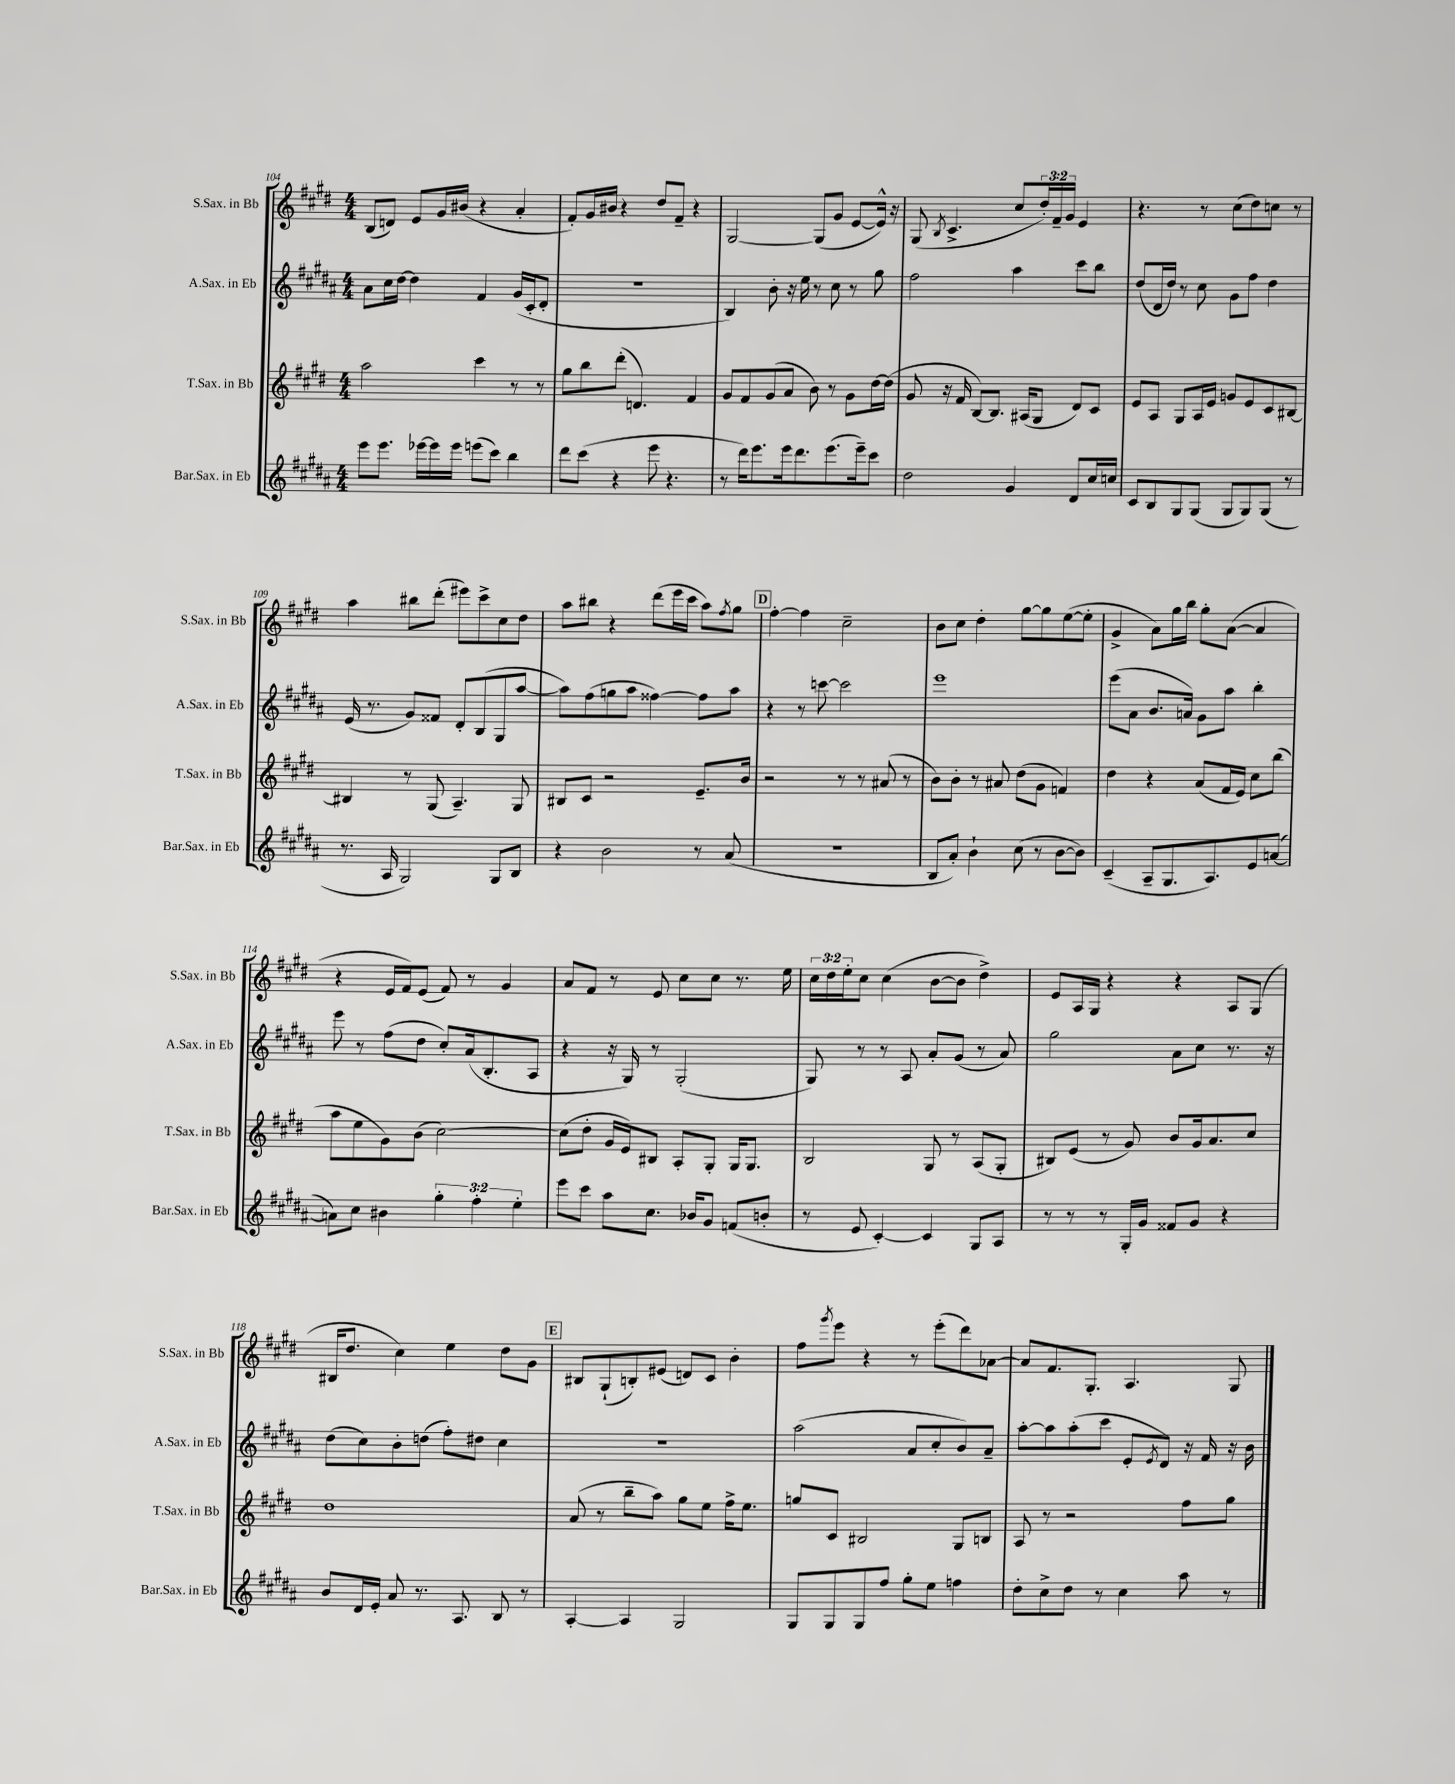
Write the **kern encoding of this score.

**kern	**kern	**kern	**kern
*part4	*part3	*part2	*part1
*staff4	*staff3	*staff2	*staff1
*I"Bar.Sax. in Eb	*I"T.Sax. in Bb	*I"A.Sax. in Eb	*I"S.Sax. in Bb
*I'Bar.Sax. in Eb	*I'T.Sax. in Bb	*I'A.Sax. in Eb	*I'S.Sax. in Bb
*clefG2	*clefG2	*clefG2	*clefG2
*k[f#c#g#d#a#]	*k[f#c#g#d#]	*k[f#c#g#d#a#]	*k[f#c#g#d#]
*M4/4	*M4/4	*M4/4	*M4/4
=104	=104	=104	=104
8eee\L	2aa\	8a#\L	(8B/L
8.eee\J	.	16cc#\L	8dn/J)
.	.	[16dd#\JJ	.
.	.	4dd#\]	8e/L
[16eee-X\LL	.	.	.
16eee-\]	.	.	16g#/L
16eee-\JJ	.	.	(16b#X/JJ
(8eeen\L	4ccc#\	4f#/	4r
8ccc#\J)	.	.	.
4bb\	8r	(16g#/LL	4a'/
.	.	16c#'/J	.
.	8r	8d#'/J	.
=105	=105	=105	=105
8ddd#\L	8gg#\L	1r	8f#'/L)
(8ccc#\J	8bb\	.	16g#/L
.	.	.	16b#X/JJ
4r	(8ddd#'\J	.	4r
.	4.dn/)	.	.
8eee\	.	.	8dd#/L
4.r	.	.	8f#~/J
.	4f#/	.	4r
=106	=106	=106	=106
8r	8g#/L	4B/)	[2G#/
16ddd#\KL)	8f#/	.	.
8.eee\	.	.	.
.	(8g#/	8b'\	.
16eee\k	8a/J	16r	.
8.ddd#\	.	16ee\	.
.	8b\)	8r	(8G#/L]
(8.eee\	8r	8cc#\	8g#/J
.	8g#\L	8r	[8e/L
16eee~\k)	.	.	.
8ccc#\J	[16dd#\L	8gg#\	16e^^/Jk])
.	(16dd#\JJ]	.	16r
=107	=107	=107	=107
2dd#\	8g#/	2ff#\	(8G#/
.	.	.	8qB/
.	16r	.	4.c#^/
.	16f#/	.	.
.	[8B/L)	.	.
.	8.B/J]	.	.
4g#/	.	4aa#\	8cc#/L
.	(16A#X/KL	.	.
.	8G#/J	.	24dd#'/L)
.	.	.	24f#~/
.	.	.	24g#/JJ
8d#/L	8d#/L)	8ccc#\L	4e/
16cc#/L	8c#/J	8bb\J	.
16ccn/JJ	.	.	.
=108	=108	=108	=108
8c#/L	8e/L	(8dd#/L	4.r
8B/	8A/J	16d#/L	.
.	.	16dd#/JJ)	.
8G#/	8G#/L	8r	.
(8G#/J	16A/L	8cc#\	8r
.	16e/JJ	.	.
8G#/L	8gn/L	8g#\L	(8cc#\L
8G#/)	8e/	8ff#\J	8dd#\)
(8G#/J	8c#/	4dd#\	8ccn\J
8r	[8B#X/J	.	8r
!!LO:LB:g=z
=109	=109	=109	=109
8.r	4B#X/]	(16e/	4aa\
.	.	8.r	.
16A#/	.	.	.
2G#/)	8r	8g#/L)	8bb#X\L
.	(8G#/	8f##X/J	(8ddd#'\J
.	4.A~/)	8d#'/L	8eee#X\L)
.	.	(8B/	8ccc#^\
8G#/L	.	8G#/	8cc#\
8B/J	8G#/	[8aa#/J	8dd#\J
=110	=110	=110	=110
4r	8B#X/L	8aa#\L])	8aa\L
.	8c#/J	(8ff#\	8bb#X\J
2b\	2r	8ggn\	4r
.	.	8aa#\J	.
.	.	[4ff##X\)	(8ddd#\L
.	.	.	16eee\L
.	.	.	16ccc#\JJ
8r	8.e~/L	8ff##\L]	8aa\L)
.	.	.	8qff#/
(8a#/	.	8aa#\J	8gg#\J
.	16b/Jk	.	.
!!LO:REH:place=s1:t=D
=111	=111	=111	=111
1r	2r	4r	[4ff#'\
.	.	8r	4ff#\]
.	.	[8cccn\	.
.	8r	2ccc\]	2cc#~\
.	8r	.	.
.	(8a#X/	.	.
.	8r	.	.
=112	=112	=112	=112
8B/L	8b\L)	1eee	8b\L
8a#'/J)	8b'\J	.	8cc#\J
4b`\	8r	.	4dd#'\
.	8a#X/	.	.
(8cc#\	(8dd#\L	.	[8gg#\L
8r	8g#\J	.	8gg#\]
[8b\L	4fn/)	.	([8ee\
8b\J])	.	.	8ee'\J]
=113	=113	=113	=113
(4c#~/	4dd#\	(8eee\L	4g#^/
.	.	8a#\J	.
8A#~/L	4r	8.b/L	8a\L)
8.G#/	.	.	16gg#\L
.	.	16an/Jk)	16bb\JJ
.	(8a/L	8g#\L	8gg#'\L
8.A#/)	.	.	.
.	16f#/L	8aa#\J	([8a\J
.	16e/JJ)	.	.
8e/	8cc#\L	4bb'\	4a/]
([8an/J	(8bb\J	.	.
!!LO:LB:g=z
=114	=114	=114	=114
8an\L])	8aa\L	8eee\	4r
8cc#\J	8ee\	8r	.
4b#X\	8g#\)	(8ff#\L	16e/LL
.	.	.	16f#/J)
.	(8b\J	8dd#\J	(8e/J
6gg#'\	[2cc#\)	8cc#'/L)	8f#/)
.	.	(16a#/k	8r
6ff#'\	.	.	.
.	.	8.B'/	.
.	.	.	4g#/
6ee'\	.	.	.
.	.	8A#/J	.
=115	=115	=115	=115
8eee\L	(8cc#\L]	4r	8a/L
8ccc#\J	8dd#'\J	.	8f#/J
8aa#\L	16g#/LL	16r	8r
.	16e/J)	16G#/)	.
8.cc#\J	8B#X/J	8r	8e/
.	8A'/L	(2G#'/	8cc#\L
16b-X/KL	.	.	.
8g#/J	8G#'/J	.	8cc#\J
(8fn/L	16G#/KL	.	8.r
.	8.G#/J	.	.
8bn'/J	.	.	.
.	.	.	16ee\
=116	=116	=116	=116
8r	2B/	8G#/)	24cc#\LL
.	.	.	24dd#\
.	.	.	24ee'\J
8e/	.	8r	8cc#\J
[4c#'/)	.	8r	(4cc#\
.	.	8A#/	.
4c#/]	8G#/	8a#'/L	[8b\L
.	8r	(8g#/J	8b\J]
8G#/L	(8A/L	8r	4dd#^\)
8A#/J	8G#'/J	8a#/)	.
=117	=117	=117	=117
8r	8B#X/L)	2gg#\	8e/L
8r	(8e/J	.	16A/L
.	.	.	16G#/JJ
8r	8r	.	4r
16G#'/LL	8g#/)	.	.
16g#/JJ	.	.	.
8f##X/L	8b/L	8a#\L	4r
8g#/J	16g#/k	8cc#\J	.
.	8.a/	.	.
4r	.	8.r	8A/L
.	8cc#/J	.	(8G#/J
.	.	16r	.
!!LO:LB:g=z
=118	=118	=118	=118
8b/L	1dd#	(8dd#\L	16B#X/KL
.	.	.	8.dd#/J
16d#/L	.	8cc#\)	.
16e'/JJ	.	.	.
8a#/	.	8b'\	4cc#\)
8.r	.	(8ddn\J	.
.	.	8ff#'\L)	4ee\
8.A#/	.	.	.
.	.	8dd#X\J	.
8B/	.	4cc#\	8dd#\L
8r	.	.	8g#\J
!!LO:REH:place=s1:t=E
=119	=119	=119	=119
[4A#'/	(8a/	1r	8B#X/L
.	8r	.	(8G#`/
4A#/]	8bb~\L	.	8Bn'/)
.	8aa\J)	.	(8e#X/J
2G#/	8gg#\L	.	8dn/L)
.	8ee\J	.	8c#/J
.	16ff#^\KL	.	4b'\
.	8.ee\J	.	.
=120	=120	=120	=120
8G#/L	8ggn/L	(2aa#\	8ff#\L
.	.	.	8qggg#/
8G#/	8c#/J	.	8eee\J
8G#/	2B#X/	.	4r
8ff#/J	.	.	.
8gg#'\L	.	8a#/L	8r
8ee\J	.	8cc#'/	(8eee'\L
4ffn\	8G#/L	8b/)	8ddd#\)
.	8Bn/J	8a#~/J	[8a-X\J
=121	=121	=121	=121
8dd#'\L	8A/	[8aa#'\L	8a-/L]
8cc#^\	8r	8aa#\]	8.f#/
8dd#\J	2r	(8aa#'\	.
.	.	.	8.G#'/J
8r	.	8ccc#\J	.
4cc#\	.	8e'/L	4.A/
.	.	8qe/	.
.	.	8d#/J)	.
8aa#\	8ff#\L	16r	.
.	.	16f#/	.
8r	8gg#\J	16r	8G#/
.	.	16b\	.
==	==	==	==
*-	*-	*-	*-
